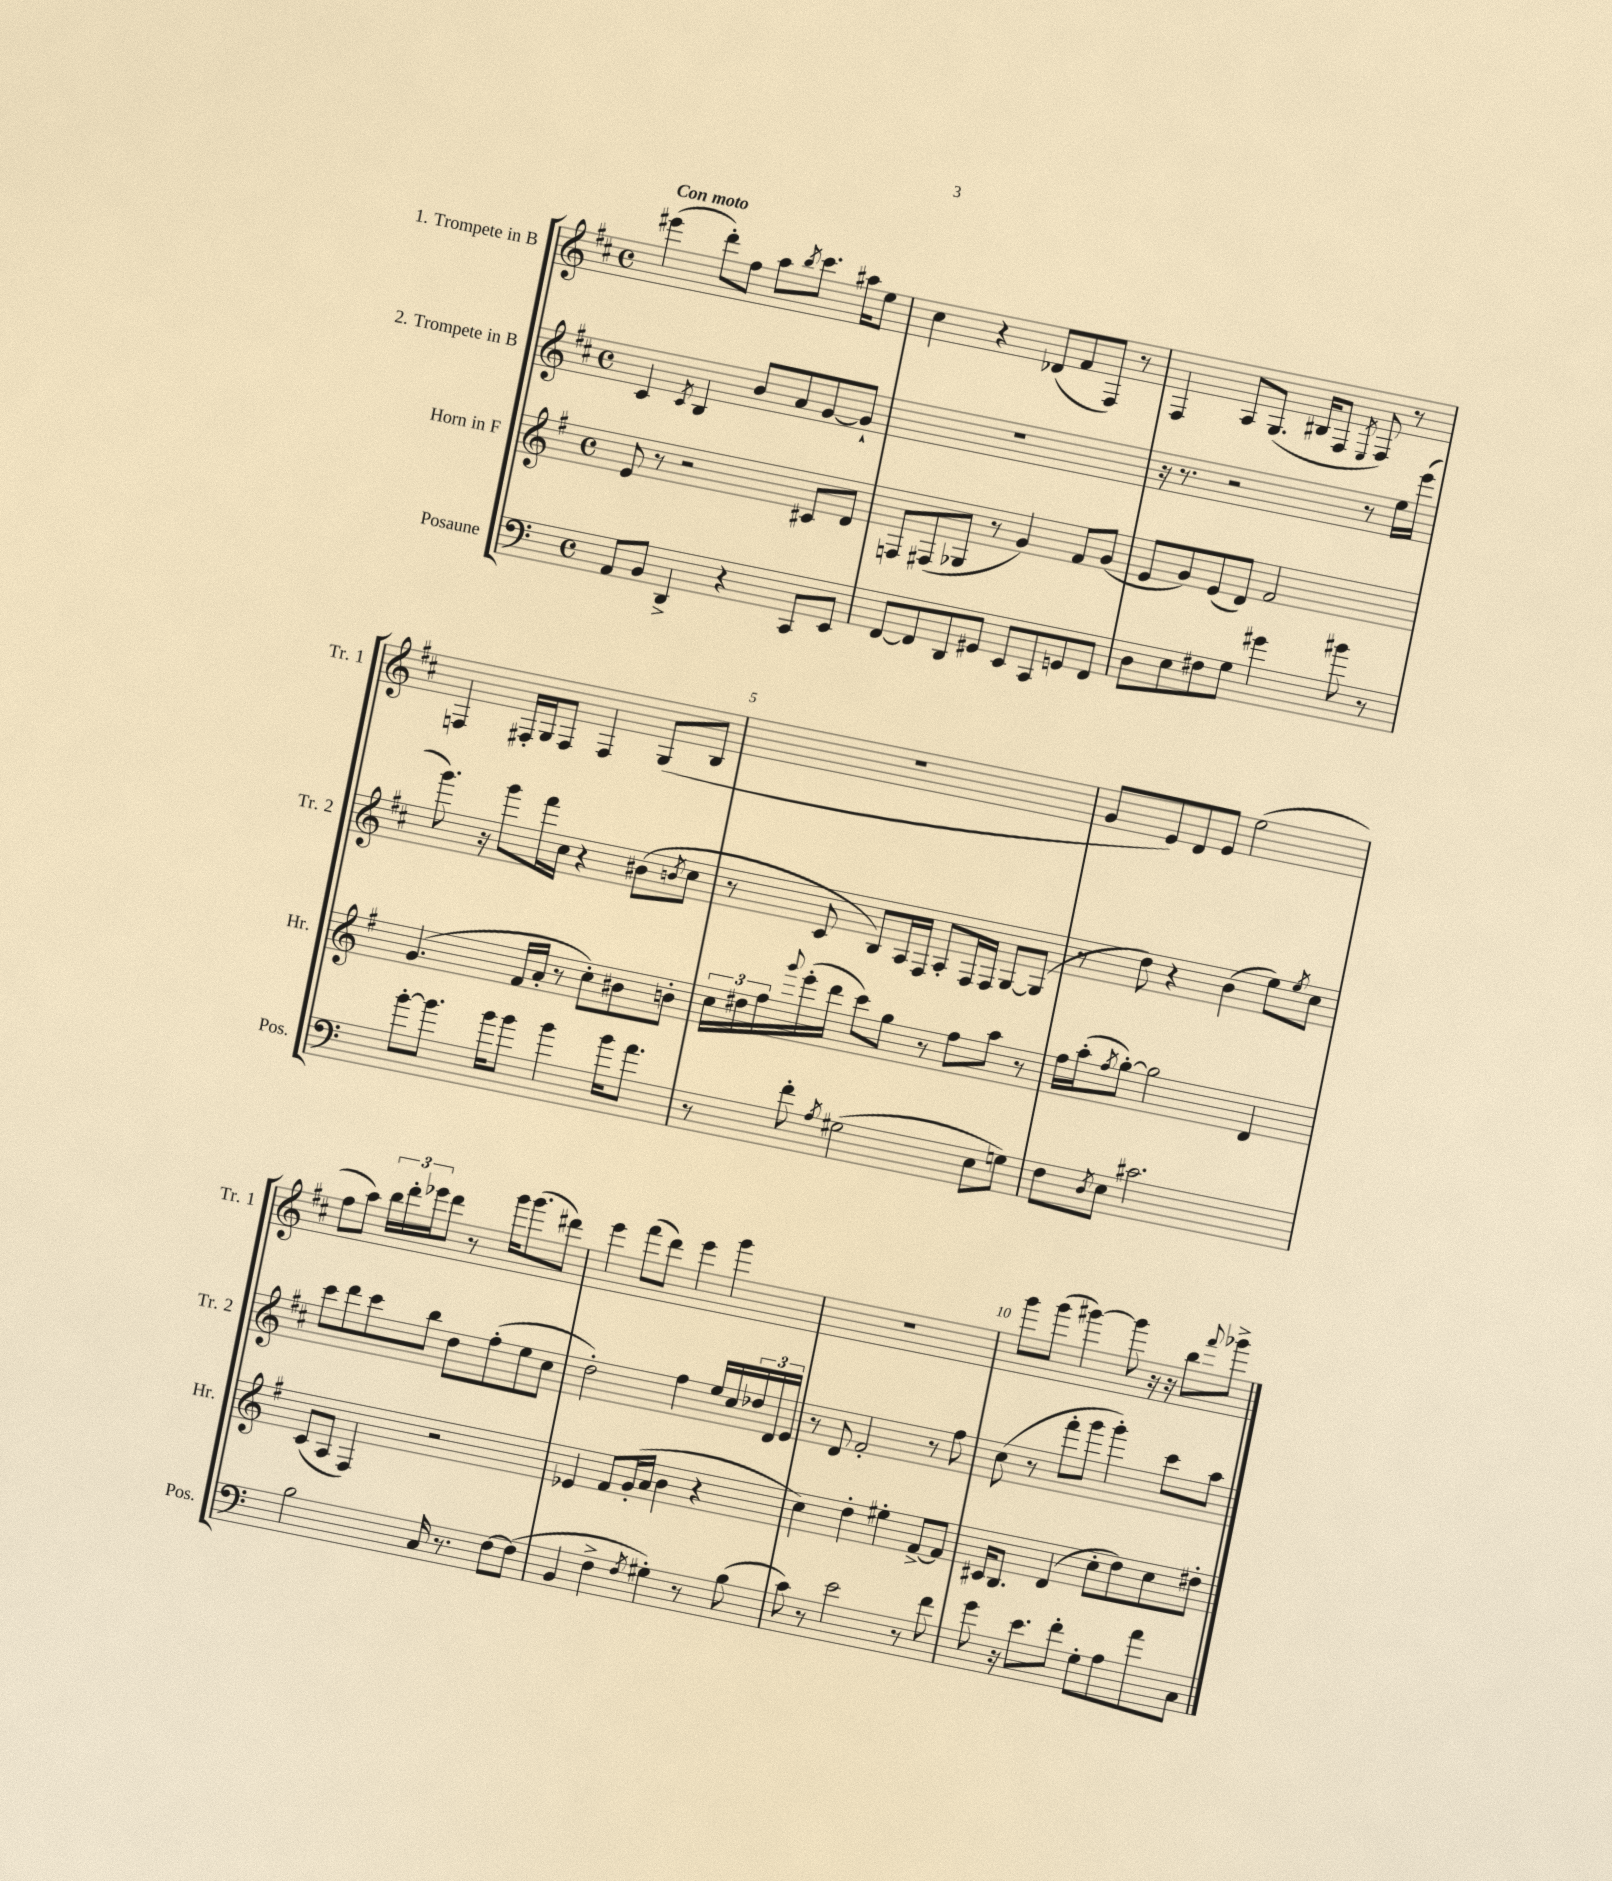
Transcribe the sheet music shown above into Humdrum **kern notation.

**kern	**kern	**kern	**kern
*part4	*part3	*part2	*part1
*staff4	*staff3	*staff2	*staff1
*I"Posaune	*I"Horn in F	*I"2. Trompete in B	*I"1. Trompete in B
*I'Pos.	*I'Hr.	*I'Tr. 2	*I'Tr. 1
*clefF4	*clefG2	*clefG2	*clefG2
*k[]	*k[f#]	*k[f#c#]	*k[f#c#]
*M4/4	*M4/4	*M4/4	*M4/4
*met(c)	*met(c)	*met(c)	*met(c)
=1	=1	=1	=1
!	!	!	!LO:TX:a:B:t=Con moto
8AA/L	8e/	4c#/	(4eee#X\
8BB/J	8r	.	.
.	.	8qc#/	.
4DD^/	2r	4B/	8ddd'\L)
.	.	.	8ff#\J
4r	.	8b/L	8aa\L
.	.	.	8qbb/
.	.	8a/	8.ccc#\J
8CC/L	8c#X/L	[8g/	.
.	.	.	16aa#X\KL
8EE/J	8d/J	8g`/J]	8ee\J
=2	=2	=2	=2
[8FF/L	8Fn/L	1r	4cc#\
8FF/]	(8F#X/	.	.
8DD/	8G-X/J	.	4r
8GG#X/J	8r	.	.
8EE/L	4g/)	.	(8d-X/L
8CC/	.	.	8f#/
8GGn/	8f#/L	.	8F#/J)
8FF/J	(8g/J	.	8r
=3	=3	=3	=3
8D\L	8e/L	16r	4F#/
.	.	8.r	.
8E\	8g/)	.	.
8F#X\	(8e/	2r	8A/L
8G\J	8d/J)	.	(8.G/J
4g#X\	2f#/	.	.
.	.	.	16B#X/KL
.	.	.	8F#/J
.	.	.	8qE/
8b#X\	.	8r	8F#/)
8r	.	16ee\LL	8r
.	.	(16eee\JJ	.
!!LO:LB:g=z
=4	=4	=4	=4
[8b'\L	(4.g/	8.ggg\)	4Fn/
8.b\J]	.	.	.
.	.	16r	.
.	.	8ggg\L	16F#X'/LL
16b\KL	.	.	16G/J
8b\J	16f#/LL	16fff#\L	8F#/J
.	16a'/JJ	16cc#\JJ	.
4b\	8r	4r	4F#/
.	8cc'\L)	.	.
16b\KL	8b#X\	(8b#X\L	(8G/L
8.a\J	.	.	.
.	.	8qbn/	.
.	8bn'\J	8cc#\J	8B/J
=5	=5	=5	=5
8r	24cc\LL	8r	1r
.	24dd#X\	.	.
.	24ff#\	.	.
.	8qqggg/	.	.
8f'\	(16eee'\	8c#/	.
.	16ddd\JJ	.	.
8qA/	.	.	.
(2G#X\	8ccc\L)	8B/L)	.
.	8gg\J	16A/L	.
.	.	16F#/JJ	.
.	8r	8A'/L	.
.	8ff#\L	16F#/L	.
.	.	16F#/JJ	.
8E\L	8aa\J	[8G/L	.
8Gn\J)	8r	(8G/J]	.
=6	=6	=6	=6
8F\L	16ff#\LL	8r	8g/L
.	(16aa'\J	.	.
8qD/	8qff#/	.	.
8E\J	[8gg'\J)	8dd\)	8e/)
2.c#X\	2gg\]	4r	8d/
.	.	.	8e/J
.	.	(4b\	(2ee\
.	4d/	8ee\L)	.
.	.	8qee/	.
.	.	8cc#\J	.
!!LO:LB:g=z
=7	=7	=7	=7
2B\	(8c/L	8ccc#\L	8ff#\L
.	8A/J	8ddd\	8aa\J)
.	4F#/)	8ccc#\	24bb\LL
.	.	.	24ddd'\
.	.	.	24eee-X\J
.	.	8bb\J	8ddd\J
16C/	2r	8dd\L	8r
8.r	.	.	.
.	.	(8ff#'\	16ggg\KL
.	.	.	(8.ggg\
[8F\L	.	8ee\	.
(8F\J]	.	8cc#\J	8ddd#X\J)
=8	=8	=8	=8
4BB/	4e-X/	2dd'\)	4eee\
4F^\	8f#/L	.	(8fff#\L
.	(16g'/L	.	8ddd\J)
.	16a/JJ	.	.
8qF/	.	.	.
4G#X'\)	4b\	4ff#\	4eee\
8r	4r	16ee/LL	4ggg\
.	.	16cc#/	.
(8B\	.	24dd-X/	.
.	.	24d/	.
.	.	24e/JJ	.
=9	=9	=9	=9
8c\)	4cc\)	8r	1r
8r	.	8d/	.
2e\	4dd'\	2f#'/	.
.	4ee#X'\	.	.
8r	[8f#^/L	8r	.
8f\	8f#/J]	8ff#\	.
=10	=10	=10	=10
8g\	16c#X/KL	(8cc#\	8ggg\L
.	8.B/J	.	.
16r	.	8r	(8ggg\J
8.e\L	.	.	.
.	(4d/	8fff#'\L	[4ggg#X\)
8f'\J	.	8ggg\J	.
8G'\L	8cc'\L	4ggg'\)	8ggg#\]
8A\	8dd\)	.	16r
.	.	.	16r
8a\	8cc\	8ccc#\L	8bb\L
.	.	.	8qqfff#/
8C\J	8dd#X'\J	8aa\J	8ggg-X^\J
==	==	==	==
*-	*-	*-	*-
